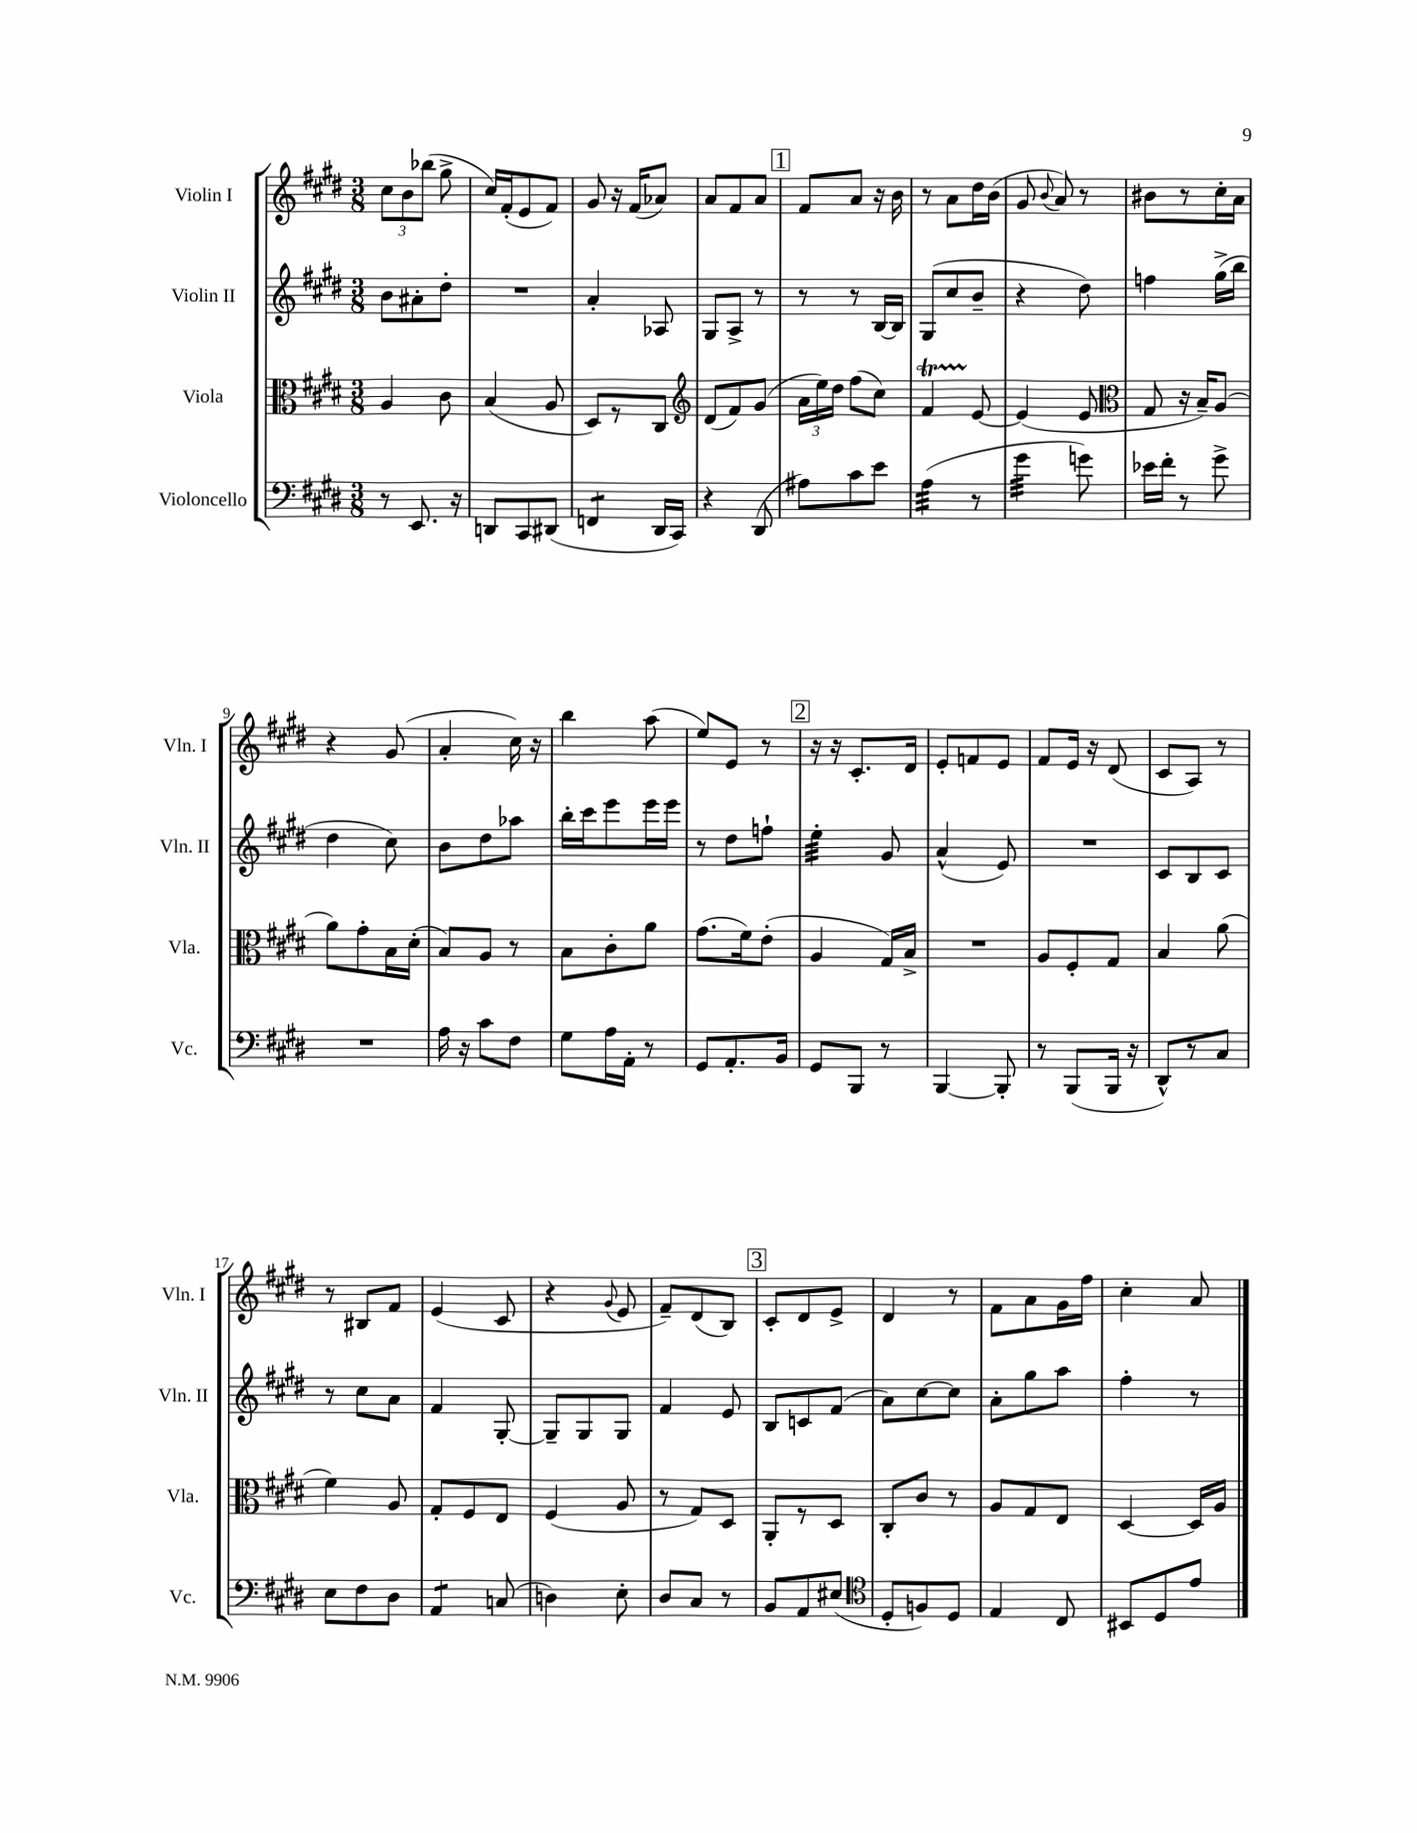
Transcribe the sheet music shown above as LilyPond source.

<<
\new StaffGroup <<
\new Staff = "s0" \with { instrumentName = "Violin I" shortInstrumentName = "Vln. I" } {
    \clef treble \key e \major \numericTimeSignature \time 3/8
    \autoBeamOff \tuplet 3/2 { cis''8[ b'8 bes''8]( } gis''8-> |
    cis''16[) fis'16-.( e'8 fis'8]) |
    gis'8 r16 fis'16[( aes'8]) |
    a'8[ fis'8 a'8] |
    \mark \markup { \box "1" } fis'8[ a'8] r16 b'16 |
    r8 a'8[ dis''16 b'16]( |
    gis'8 \appoggiatura { b'8 } a'8) r8 |
    bis'8[ r8 cis''16-. a'16] |
    r4 gis'8( |
    a'4-. cis''16) r16 |
    b''4 a''8( |
    e''8[) e'8] r8 |
    \mark \markup { \box "2" } r16 r16 cis'8.[-. dis'16] |
    e'8[-. f'8 e'8] |
    fis'8[ e'16] r16 dis'8( |
    cis'8[ a8]) r8 |
    r8 bis8[ fis'8] |
    e'4( cis'8 |
    r4 \appoggiatura { gis'8 } e'8 |
    fis'8[--) dis'8( b8]) |
    \mark \markup { \box "3" } cis'8[-. dis'8 e'8]-> |
    dis'4 r8 |
    fis'8[ a'8 gis'16 fis''16] |
    cis''4-. a'8 \bar "|." |
}
\new Staff = "s1" \with { instrumentName = "Violin II" shortInstrumentName = "Vln. II" } {
    \clef treble \key e \major \numericTimeSignature \time 3/8
    \autoBeamOff b'8[ ais'8-. dis''8]-. |
    R4. |
    a'4-. aes8 |
    gis8[ a8]-> r8 |
    \mark \markup { \box "1" } r8 r8 b16[~ b16] |
    gis8[( cis''8 b'8]-- |
    r4 dis''8) |
    f''4 gis''16[->( b''16] |
    dis''4 cis''8) |
    b'8[ dis''8 aes''8] |
    b''16[-. cis'''16 e'''8 e'''16 e'''16] |
    r8 dis''8[ f''8]-! |
    \mark \markup { \box "2" } e''4:32-. gis'8 |
    a'4-^( e'8) |
    R4. |
    cis'8[ b8 cis'8] |
    r8 cis''8[ a'8] |
    fis'4 gis8~-. |
    gis8[-- gis8 gis8] |
    fis'4 e'8 |
    \mark \markup { \box "3" } b8[ c'8 fis'8]( |
    a'8[) cis''8~ cis''8] |
    a'8[-. gis''8 a''8] |
    fis''4-. r8 \bar "|." |
}
\new Staff = "s2" \with { instrumentName = "Viola" shortInstrumentName = "Vla." } {
    \clef alto \key e \major \numericTimeSignature \time 3/8
    \autoBeamOff a4 cis'8 |
    b4( a8 |
    dis8[) r8 cis8] |
    \clef treble dis'8[( fis'8) gis'8]( |
    \mark \markup { \box "1" } \tuplet 3/2 { a'16[ e''16) dis''16] } fis''8[( cis''8]) |
    fis'4\startTrillSpan e'8~\stopTrillSpan |
    e'4( e'8 |
    \clef alto gis8 r16 b16[--) a8]( |
    a'8[) gis'8-. b16 dis'16]-.( |
    b8[) a8] r8 |
    b8[ cis'8-. a'8] |
    gis'8.[( fis'16) e'8]-.( |
    \mark \markup { \box "2" } a4 gis16[) b16]-> |
    R4. |
    a8[ fis8-. gis8] |
    b4 a'8( |
    fis'4) a8 |
    gis8[-. fis8 e8] |
    fis4( a8 |
    r8 gis8[) dis8] |
    \mark \markup { \box "3" } a,8[-. r8 dis8] |
    cis8[-. cis'8] r8 |
    a8[ gis8 e8] |
    dis4~ dis16[ a16] \bar "|." |
}
\new Staff = "s3" \with { instrumentName = "Violoncello" shortInstrumentName = "Vc." } {
    \clef bass \key e \major \numericTimeSignature \time 3/8
    \autoBeamOff r8 e,8. r16 |
    d,8[ cis,8 dis,8]( |
    f,4:8 dis,16[ cis,16]) |
    r4 dis,8( |
    \mark \markup { \box "1" } ais8[) cis'8 e'8] |
    a4:32( r8 |
    gis'4:32 g'8) |
    ees'16[ fis'16]-. r8 gis'8-> |
    R4. |
    a16 r16 cis'8[ fis8] |
    gis8[ a16 a,16]-. r8 |
    gis,8[ a,8.-. b,16] |
    \mark \markup { \box "2" } gis,8[ b,,8] r8 |
    b,,4~ b,,8-. |
    r8 b,,8[( b,,16] r16 |
    dis,8[-^) r8 cis8] |
    e8[ fis8 dis8] |
    a,4:8 c8( |
    d4) e8-. |
    dis8[ cis8] r8 |
    \mark \markup { \box "3" } b,8[ a,8 eis8]( |
    \clef tenor dis8[-. f8) dis8] |
    e4 cis8 |
    bis,8[ dis8 e'8] \bar "|." |
}
>>
>>
